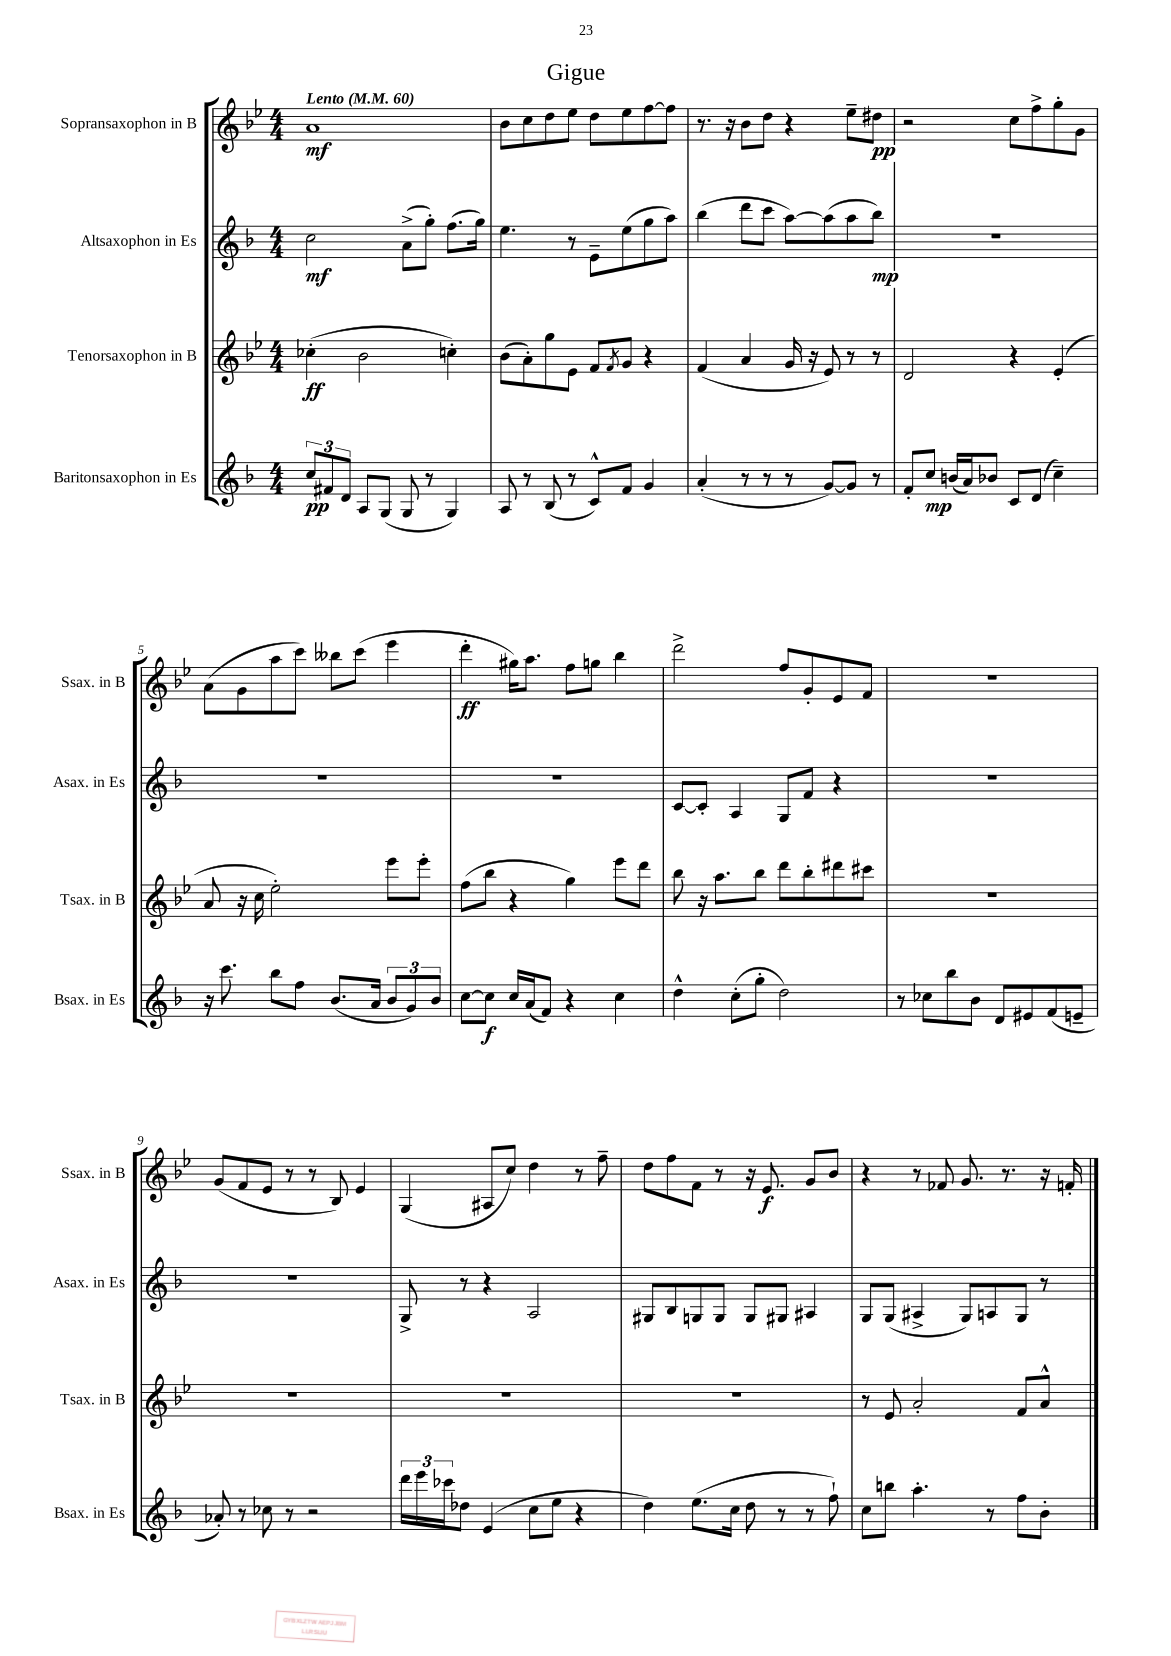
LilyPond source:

\header { title = "Gigue" }
<<
\new StaffGroup <<
\new Staff = "s0" \with { instrumentName = "Sopransaxophon in B" shortInstrumentName = "Ssax. in B" } {
    \clef treble \key bes \major \numericTimeSignature \time 4/4 \tempo "Lento" 4 = 60
    a'1\mf |
    bes'8 c''8 d''8 ees''8 d''8 ees''8 f''8~ f''8 |
    r8. r16 bes'8 d''8 r4 ees''8-- dis''8\pp |
    r2 c''8 f''8-> g''8-. g'8 |
    a'8( g'8 a''8 c'''8) beses''8 c'''8( ees'''4 |
    d'''4-.\ff gis''16) a''8. f''8 g''8 bes''4 |
    d'''2-> f''8 g'8-. ees'8 f'8 |
    R1 |
    g'8( f'8 ees'8 r8 r8 bes8) ees'4 |
    g4( ais8 c''8) d''4 r8 f''8-- |
    d''8 f''8 f'8 r8 r16 ees'8.\f g'8 bes'8 |
    r4 r8 fes'8 g'8. r8. r16 f'16-. \bar "|." |
}
\new Staff = "s1" \with { instrumentName = "Altsaxophon in Es" shortInstrumentName = "Asax. in Es" } {
    \clef treble \key f \major \numericTimeSignature \time 4/4
    c''2\mf a'8->( g''8-.) f''8.( g''16) |
    e''4. r8 e'8-- e''8( g''8 a''8) |
    bes''4( d'''8 c'''8 a''8~) a''8( a''8 bes''8\mp) |
    R1 |
    R1 |
    R1 |
    c'8~ c'8-. a4 g8 f'8 r4 |
    R1 |
    R1 |
    g8-> r8 r4 a2 |
    gis8 bes8 g8 g8 g8 gis8 ais4 |
    g8 g8( ais4-> g8) a8 g8 r8 \bar "|." |
}
\new Staff = "s2" \with { instrumentName = "Tenorsaxophon in B" shortInstrumentName = "Tsax. in B" } {
    \clef treble \key bes \major \numericTimeSignature \time 4/4
    ces''4-.\ff( bes'2 c''4-.) |
    bes'8( a'8-.) g''8 ees'8 f'8 \acciaccatura { f'8 } g'8 r4 |
    f'4( a'4 g'16 r16 ees'8) r8 r8 |
    d'2 r4 ees'4-.( |
    a'8 r16 c''16 ees''2-.) ees'''8 ees'''8-. |
    f''8( bes''8 r4 g''4) ees'''8 d'''8 |
    bes''8 r16 a''8. bes''8 d'''8 bes''8-. dis'''8 cis'''8 |
    R1 |
    R1 |
    R1 |
    R1 |
    r8 ees'8 a'2-. f'8 a'8-^ \bar "|." |
}
\new Staff = "s3" \with { instrumentName = "Baritonsaxophon in Es" shortInstrumentName = "Bsax. in Es" } {
    \clef treble \key f \major \numericTimeSignature \time 4/4
    \tuplet 3/2 { c''8\pp fis'8 d'8 } a8 g8( g8 r8 g4) |
    a8 r8 bes8( r8 c'8-^) f'8 g'4 |
    a'4-.( r8 r8 r8 g'8~) g'8 r8 |
    f'8-. c''8\mp b'16( a'16) bes'8 c'8 d'8( c''4--) |
    r16 c'''8. bes''8 f''8 bes'8.( a'16 \tuplet 3/2 { bes'8 g'8) bes'8 } |
    c''8~ c''8\f c''16 a'16( f'8) r4 c''4 |
    d''4-^ c''8-.( g''8-. d''2) |
    r8 ces''8 bes''8 bes'8 d'8 eis'8 f'8( e'8-- |
    aes'8-.) r8 ces''8 r8 r2 |
    \tuplet 3/2 { d'''16 e'''16 ces'''16 } des''8 e'4( c''8 e''8 r4 |
    d''4) e''8.( c''16 d''8 r8 r8 f''8-!) |
    c''8 b''8 a''4.-. r8 f''8 bes'8-. \bar "|." |
}
>>
>>
